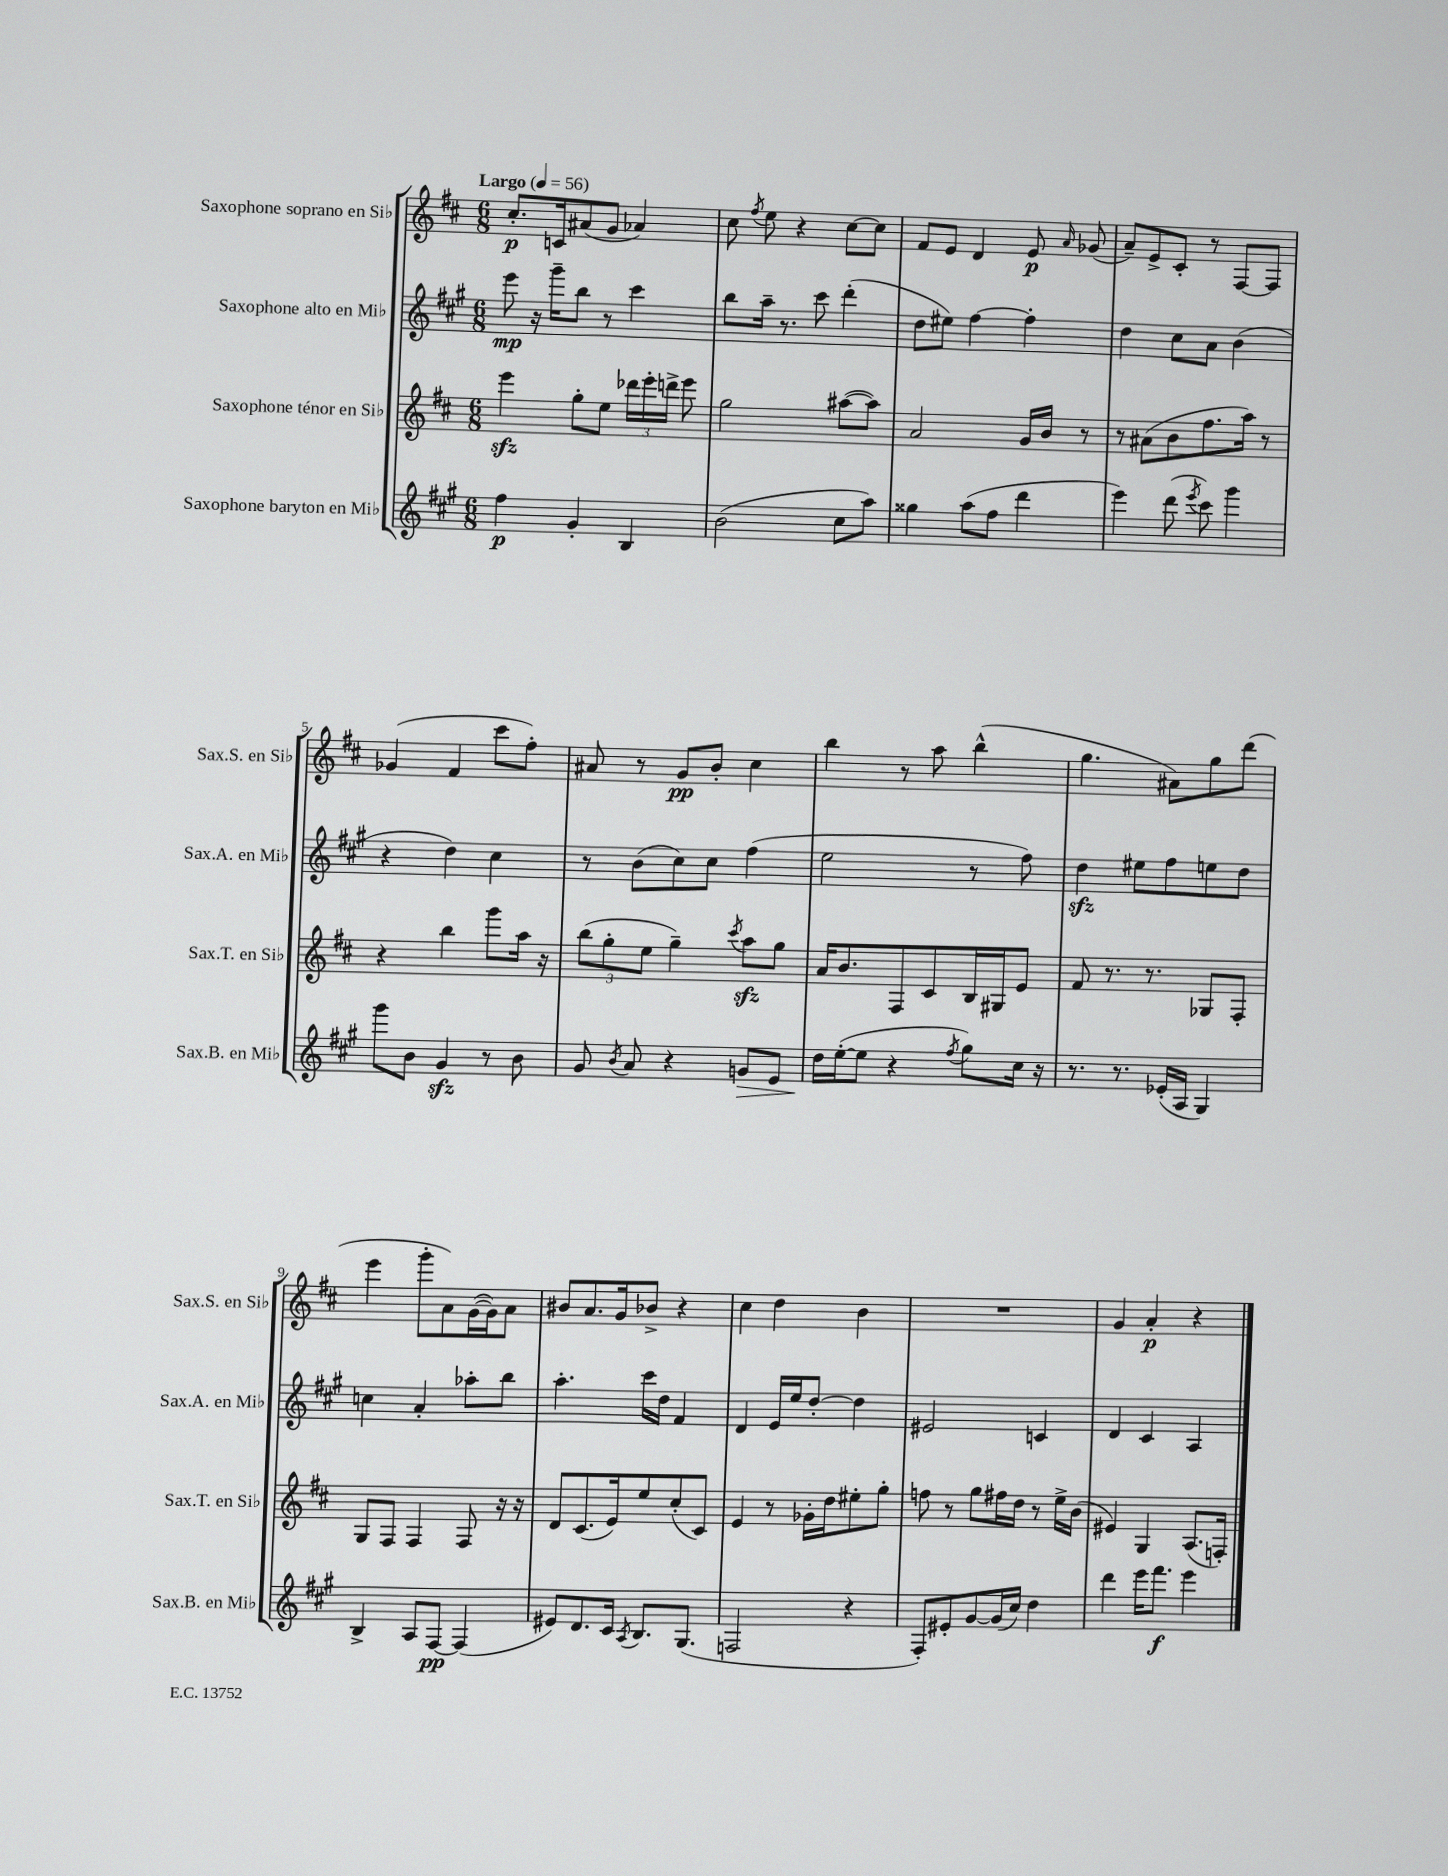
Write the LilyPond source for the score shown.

<<
\new StaffGroup <<
\new Staff = "s0" \with { instrumentName = "Saxophone soprano en Sib" shortInstrumentName = "Sax.S. en Sib" } {
    \clef treble \key d \major \numericTimeSignature \time 6/8 \tempo "Largo" 4 = 56
    \autoBeamOff cis''8.[-.\p c'16 ais'8( g'8] aes'4) |
    cis''8 \acciaccatura { fis''8 } e''8 r4 cis''8[~ cis''8] |
    fis'8[ e'8] d'4 e'8\p \grace { a'16 } ges'8( |
    a'8[--) e'8-> cis'8]-. r8 fis8[~ fis8] |
    ges'4( fis'4 cis'''8[ fis''8]-.) |
    ais'8 r8 g'8[\pp b'8]-. cis''4 |
    b''4 r8 a''8 b''4-^( |
    g''4. ais'8[) g''8 d'''8]( |
    e'''4 g'''8[-. a'8) g'16~( g'16) a'8] |
    bis'8[ a'8. g'16 bes'8]-> r4 |
    cis''4 d''4 b'4 |
    R2. |
    g'4 a'4-.\p r4 \bar "|." |
}
\new Staff = "s1" \with { instrumentName = "Saxophone alto en Mib" shortInstrumentName = "Sax.A. en Mib" } {
    \clef treble \key a \major \numericTimeSignature \time 6/8
    \autoBeamOff e'''8\mp r16 gis'''16[-- b''8] r8 cis'''4 |
    b''8[ a''16]-- r8. cis'''8 d'''4-.( |
    d''8[ eis''8]) fis''4~ fis''4-. |
    d''4 cis''8[ a'8] b'4( |
    r4 d''4) cis''4 |
    r8 b'8[( cis''8) cis''8] fis''4( |
    e''2 r8 fis''8) |
    d''4\sfz eis''8[ fis''8 e''8 d''8] |
    c''4 a'4-. aes''8[-. b''8] |
    a''4.-. cis'''16[ d''16] fis'4 |
    d'4 e'16[ e''16 d''8]~-. d''4 |
    eis'2 c'4 |
    d'4 cis'4 a4 \bar "|." |
}
\new Staff = "s2" \with { instrumentName = "Saxophone ténor en Sib" shortInstrumentName = "Sax.T. en Sib" } {
    \clef treble \key d \major \numericTimeSignature \time 6/8
    \autoBeamOff e'''4\sfz g''8[-. e''8] \tuplet 3/2 { des'''16[ e'''16-. d'''16]-> } e'''8 |
    g''2 ais''8[~( ais''8]) |
    a'2 g'16[ b'16] r8 |
    r8 ais'8[( b'8 fis''8. a''16]) r8 |
    r4 b''4 g'''8[ a''16] r16 |
    \tuplet 3/2 { b''8[( g''8-. e''8] } g''4--) \acciaccatura { cis'''8 } a''8[\sfz g''8] |
    a'16[ b'8. fis8 cis'8 b16 gis16 e'8] |
    fis'8 r8. r8. ges8[ fis8]-. |
    g8[ fis8] fis4 fis8 r16 r16 |
    d'8[ cis'8.( e'16) e''8 cis''8-.( cis'8]) |
    e'4 r8 ges'16[-. d''16 eis''8-. g''8]-. |
    f''8 r8 g''8[ fis''16 d''16] r8 e''16[-> b'16]( |
    eis'4) g4 a8.[( f16]-.) \bar "|." |
}
\new Staff = "s3" \with { instrumentName = "Saxophone baryton en Mib" shortInstrumentName = "Sax.B. en Mib" } {
    \clef treble \key a \major \numericTimeSignature \time 6/8
    \autoBeamOff fis''4\p gis'4-. b4 |
    b'2( cis''8[ a''8]) |
    gisis''4 a''8[( fis''8] d'''4 |
    e'''4) d'''8( \acciaccatura { e'''8 } cis'''8) gis'''4 |
    gis'''8[ b'8] gis'4\sfz r8 b'8 |
    gis'8 \acciaccatura { b'8 } a'8 r4 g'8[\> e'8] |
    d''16[\! e''16~-.( e''8] r4 \acciaccatura { fis''8 } gis''8[) cis''16] r16 |
    r8. r8. ees'16[-.( a16] gis4) |
    b4-> a8[ fis8]~\pp fis4( |
    eis'8[) d'8. cis'16] \acciaccatura { a8 } b8.[ gis8.]( |
    f2 r4 |
    fis8[-.) eis'8-. gis'8~ gis'16( cis''16]) d''4 |
    d'''4 e'''16[ fis'''8.]\f e'''4 \bar "|." |
}
>>
>>
